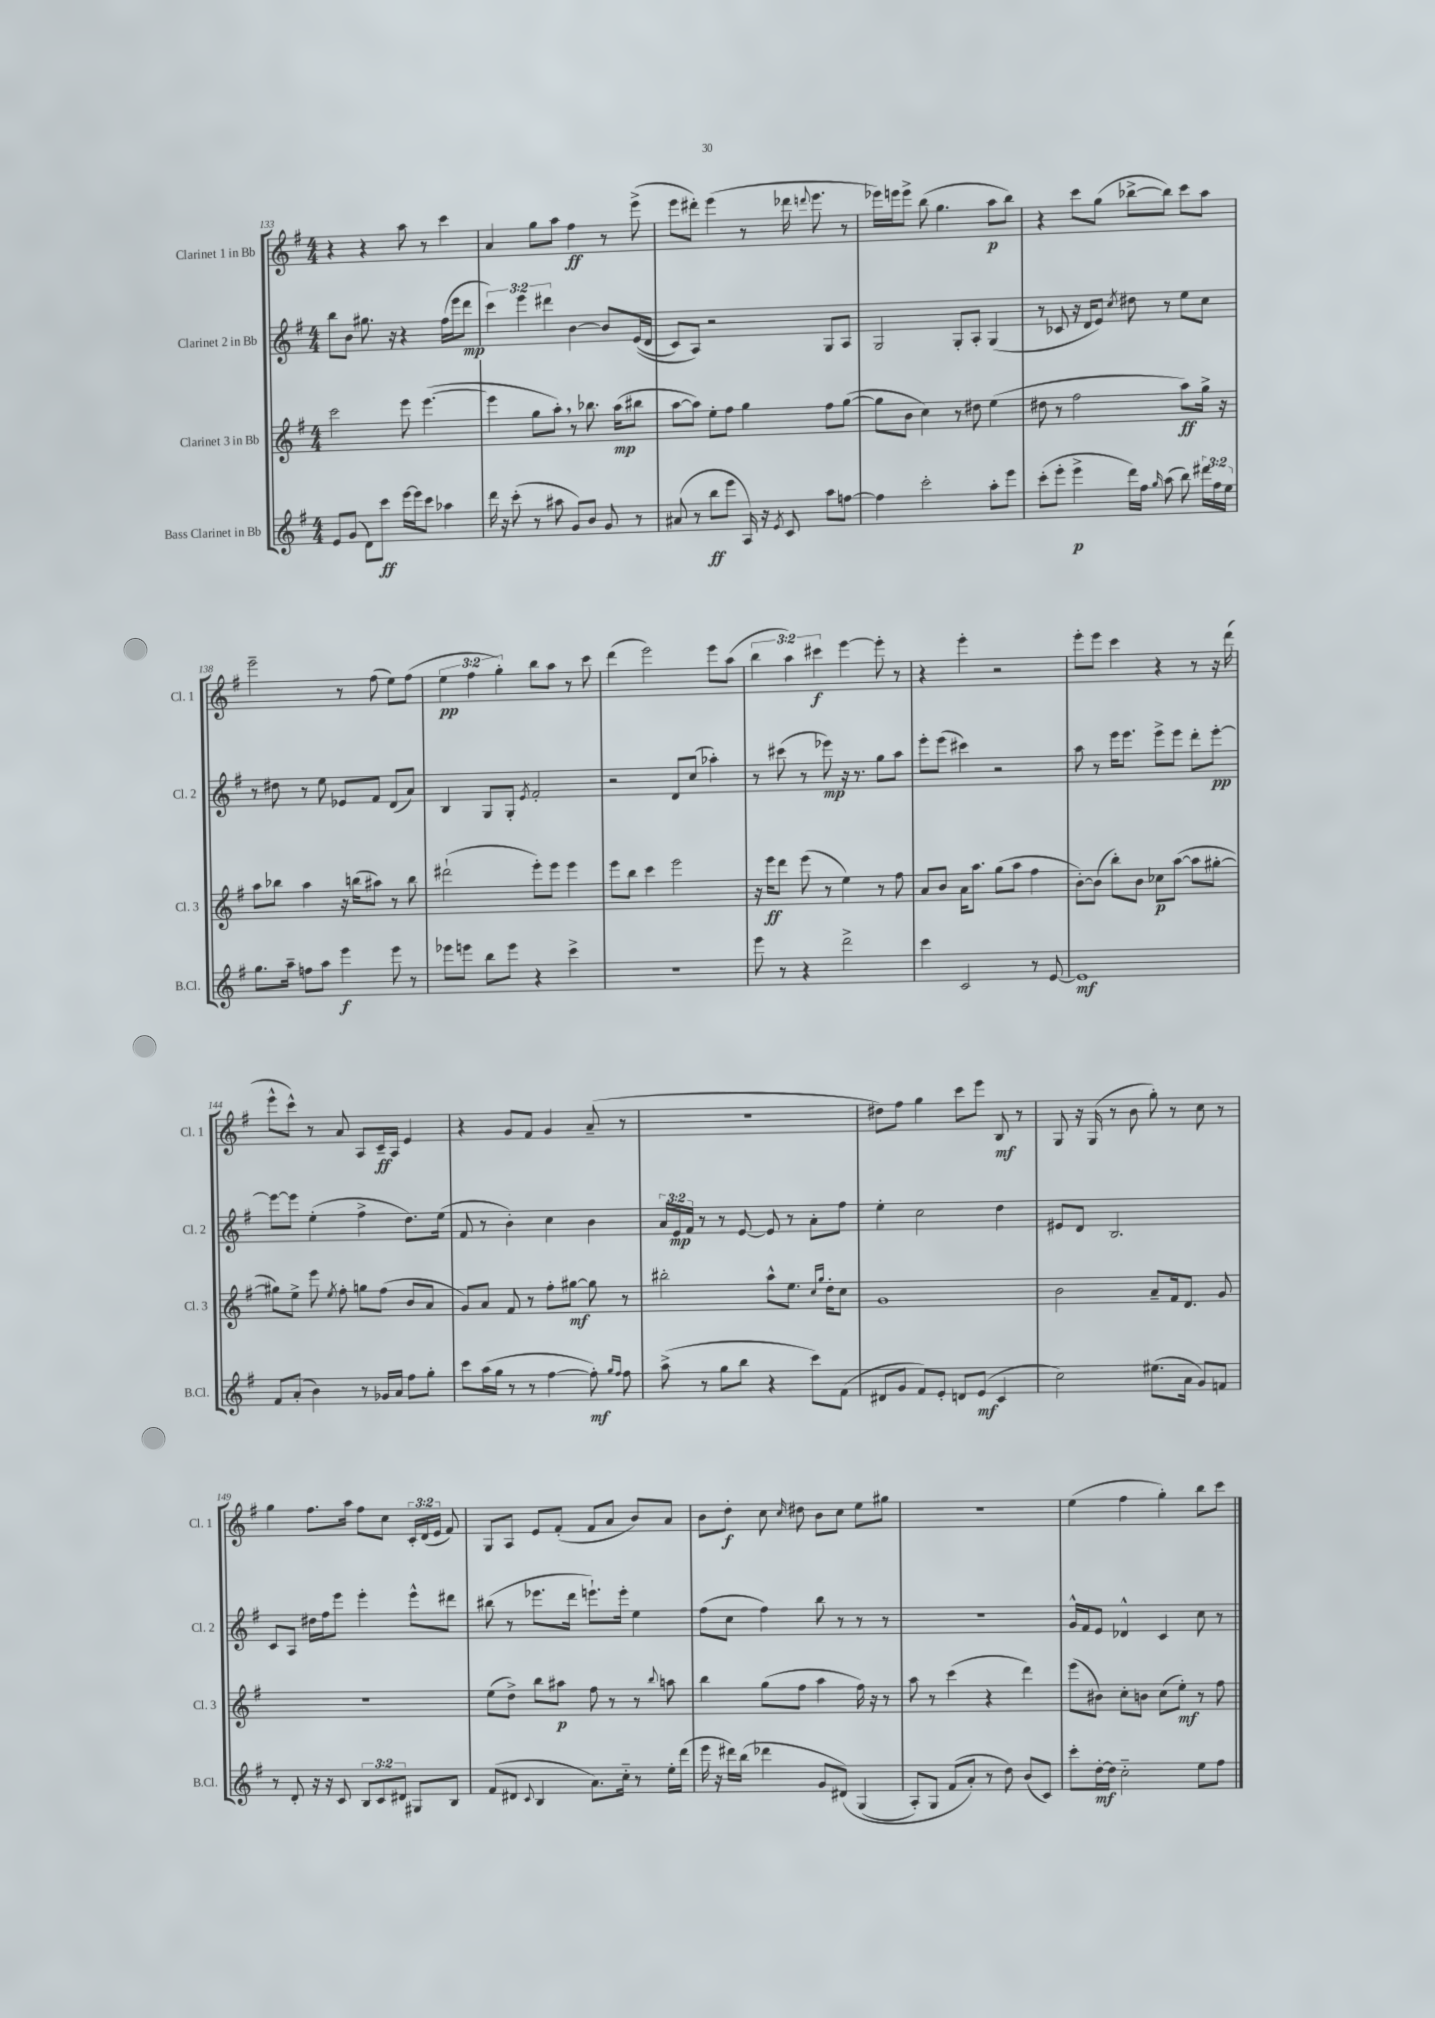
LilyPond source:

<<
\new StaffGroup <<
\new Staff = "s0" \with { instrumentName = "Clarinet 1 in Bb" shortInstrumentName = "Cl. 1" } {
    \clef treble \key g \major \numericTimeSignature \time 4/4 \override Staff.TupletNumber.text = #tuplet-number::calc-fraction-text
    \autoBeamOff r4 r4 a''8 r8 c'''4 |
    a'4 g''8[ a''8] fis''4\ff r8 e'''8->( |
    e'''8[ dis'''8]-.) e'''4( r8 des'''16 \appoggiatura { d'''8 } e'''8. r8 |
    ees'''16[) e'''16 e'''8]-> b''8( g''4. a''8[\p b''8]) |
    r4 c'''8[ g''8]( bes''8[~-> bes''8]) c'''8[ a''8] |
    e'''2-- r8 fis''8( e''8[) fis''8]( |
    \tuplet 3/2 { e''4\pp fis''4 g''4-.) } b''8[ a''8] r8 c'''8 |
    d'''4( e'''2) e'''8[ a''8]( |
    \tuplet 3/2 { b''4 a''4) cis'''4\f } e'''4~ e'''8-. r8 |
    r4 e'''4-. r2 |
    e'''8[-. e'''8] c'''4 r4 r8 r16 d'''16( |
    e'''8[-^ c'''8]-^) r8 a'8 a8[ c'16--\ff a16] e'4 |
    r4 g'8[ fis'8] g'4 a'8--( r8 |
    R1 |
    dis''8[) fis''8] g''4 c'''8[ e'''8] b8\mf r8 |
    g8 r16 g16( r8 b'8 g''8-.) r8 c''8 r8 |
    g''4 fis''8.[ a''16] fis''8[ c''8] \tuplet 3/2 { c'16[-. d'16( e'16] } fis'8) |
    g8[ a8] e'8[ fis'8]-.( fis'8[ a'8] b'8[) a'8] |
    b'8[ d''8]-.\f c''8 \grace { c''16 } dis''8 b'8[ c''8] e''8[ gis''8] |
    R1 |
    e''4( fis''4 g''4-.) b''8[ c'''8] \bar "|." |
}
\new Staff = "s1" \with { instrumentName = "Clarinet 2 in Bb" shortInstrumentName = "Cl. 2" } {
    \clef treble \key g \major \numericTimeSignature \time 4/4 \override Staff.TupletNumber.text = #tuplet-number::calc-fraction-text
    \autoBeamOff b''8[ b'8] gis''8. r16 r4 fis''16[( e'''16 d'''8]\mp |
    \tuplet 3/2 { c'''4) e'''4 dis'''4 } b'4~ b'8[ e'16(\( d'16] |
    c'8[) a8]\) r2 g8[ a8] |
    g2 g8[-. a8]-. g4( |
    r8 ces'8 r16 d'16[ e'8]) \acciaccatura { c''8 } dis''8 r8 e''8[ c''8] |
    r8 dis''8 r8 e''8 ees'8[ fis'8] d'8[( a'8]) |
    b4 g8[ g8]-. \acciaccatura { e'8 } fis'2-. |
    r2 d'8[ c''8]( aes''4-.) |
    r8 cis'''8( r8 ees'''8\mp) r16 r8. g''8[ a''8] |
    e'''8[-. e'''8]( cis'''4) r2 |
    a''8 r8 e'''16[ e'''8.] e'''8[-> e'''8] d'''8[-. e'''8]~-.\pp |
    e'''8[~ e'''8] e''4-.( fis''4-> d''8.[) e''16]( |
    fis'8 r8 b'4-.) c''4 b'4 |
    \tuplet 3/2 { a'16[ e'16\mp fis'16] } r8 r8 e'8~ e'8 r8 a'8[-. fis''8] |
    e''4-. c''2 d''4 |
    eis'8[ d'8] b2. |
    c'8[ a8] dis''16[ fis''16 e'''8] e'''4-. e'''8[-^ dis'''8] |
    bis''8( r8 ees'''8.[ d'''16] e'''8.[-!) e'''16]-. e''4 |
    fis''8[( c''8] fis''4) b''8 r8 r8 r8 |
    R1 |
    g'16[-^ fis'16 e'8] des'4-^ c'4 c''8 r8 \bar "|." |
}
\new Staff = "s2" \with { instrumentName = "Clarinet 3 in Bb" shortInstrumentName = "Cl. 3" } {
    \clef treble \key g \major \numericTimeSignature \time 4/4
    \autoBeamOff c'''2 e'''8 e'''4.~( |
    e'''4 g''8[ a''8]-.) \breathe r8 bes''8. a''16[\mp( bis''8] |
    a''8[~ a''8]) e''8[-. fis''8] g''4 fis''8[ g''8]~( |
    g''8[ b'8] c''4) r8 dis''8 e''4( |
    dis''8 r8 fis''2 a''8[\ff) g''16]-> r16 |
    a''8[ bes''8] a''4 r16 b''16[( ais''8]) r8 b''8 |
    dis'''2-!( e'''8[-.) e'''8] e'''4 |
    e'''8[ b''8] c'''4 e'''2 |
    r16 e'''16[\ff d'''8] e'''8( r8 e''4) r8 fis''8 |
    a'8[ b'8] a'16[ a''8.] g''8[( a''8] fis''4 |
    b'8[~-.) b'8]( b''8[-.) b'8] ces''8[\p a''8]~( a''8[ gis''8]~-. |
    gis''8[) e''8]-> e'''8 \acciaccatura { e''8 } fis''8-. g''8[ fis''8]( b'8[ a'8] |
    g'8[) a'8] fis'8 r8 fis''8[-. gis''8]~\mf gis''8 r8 |
    bis''2-. a''8[-^ e''8.] \grace { c''16[ g''16] } d''16[-. c''8] |
    g'1 |
    b'2 a'8[-- fis'16 d'8.] g'8 |
    R1 |
    e''8[( d''8]->) b''8[ ais''8]\p fis''8 r8 r8 \appoggiatura { b''8 } a''8 |
    b''4 g''8[( fis''8] a''4 fis''16) r16 r8 |
    a''8 r8 c'''4( r4 d'''4) |
    e'''8[( bis'8]) c''8[-. b'8] c''8[( e''8]-.\mf) r8 fis''8 \bar "|." |
}
\new Staff = "s3" \with { instrumentName = "Bass Clarinet in Bb" shortInstrumentName = "B.Cl." } {
    \clef treble \key g \major \numericTimeSignature \time 4/4 \override Staff.TupletNumber.text = #tuplet-number::calc-fraction-text
    \autoBeamOff e'8[ g'8]( d'8[) c'''8]\ff e'''16[~ e'''16 c'''8] aes''4 |
    d'''16 r16 c'''8-.( r8 ais''8 g'8[) b'8] g'8 r8 |
    ais'8( r8 b''8[\ff e'''8] a16) r16 \acciaccatura { e'8 } c'8 a''8[ f''8]~ |
    f''4 c'''2-. a''8[-. e'''8] |
    c'''8[-.( e'''8]-. e'''4->\p d'''16[) fis''16] \grace { g''16 } a''8( b''8) \tuplet 3/2 { dis'''16[ fis''16 e''16] } |
    g''8.[ a''16]-- f''8[ a''8] e'''4\f e'''8 r8 |
    ees'''8[ e'''8] b''8[ e'''8] r4 c'''4-> |
    R1 |
    e'''8 r8 r4 d'''2-> |
    c'''4 c'2 r8 e'8~ |
    e'1\mf |
    fis'8[ a'8]-.( b'4) r8 ges'16[ a'16] fis''8[ g''8]-. |
    c'''8[ a''16( g''16] r8 r8 fis''4~ fis''8-.\mf) \grace { g''16[ fis''16] } fis''8 |
    a''8->( r8 g''8[ b''8] r4 c'''8[) fis'8]( |
    dis'8[ g'8] fis'8[) e'8]-. d'8[ e'8]\mf( c'4 |
    c''2) eis''8.[( a'16] g'8[) f'8] |
    r8 d'8-. r16 r16 c'8 \tuplet 3/2 { b8[ c'8 dis'8] } gis8[ b8] |
    fis'8[( dis'8] \appoggiatura { c'8 } b4 a'8.[) c''16]-_ r8 e''16[-. d'''16]( |
    e'''16 r16 dis'''16[) b''16]( des'''4 g'8[ dis'8])\( g4( |
    a8[-.) g8] fis'8[( a'8]-.\) r8 d''8) b'8[( c'8]) |
    c'''8[-. d''16~-.\mf d''16] c''2-_ e''8[ fis''8] \bar "|." |
}
>>
>>
\layout { \context { \Score currentBarNumber = #133 } }
